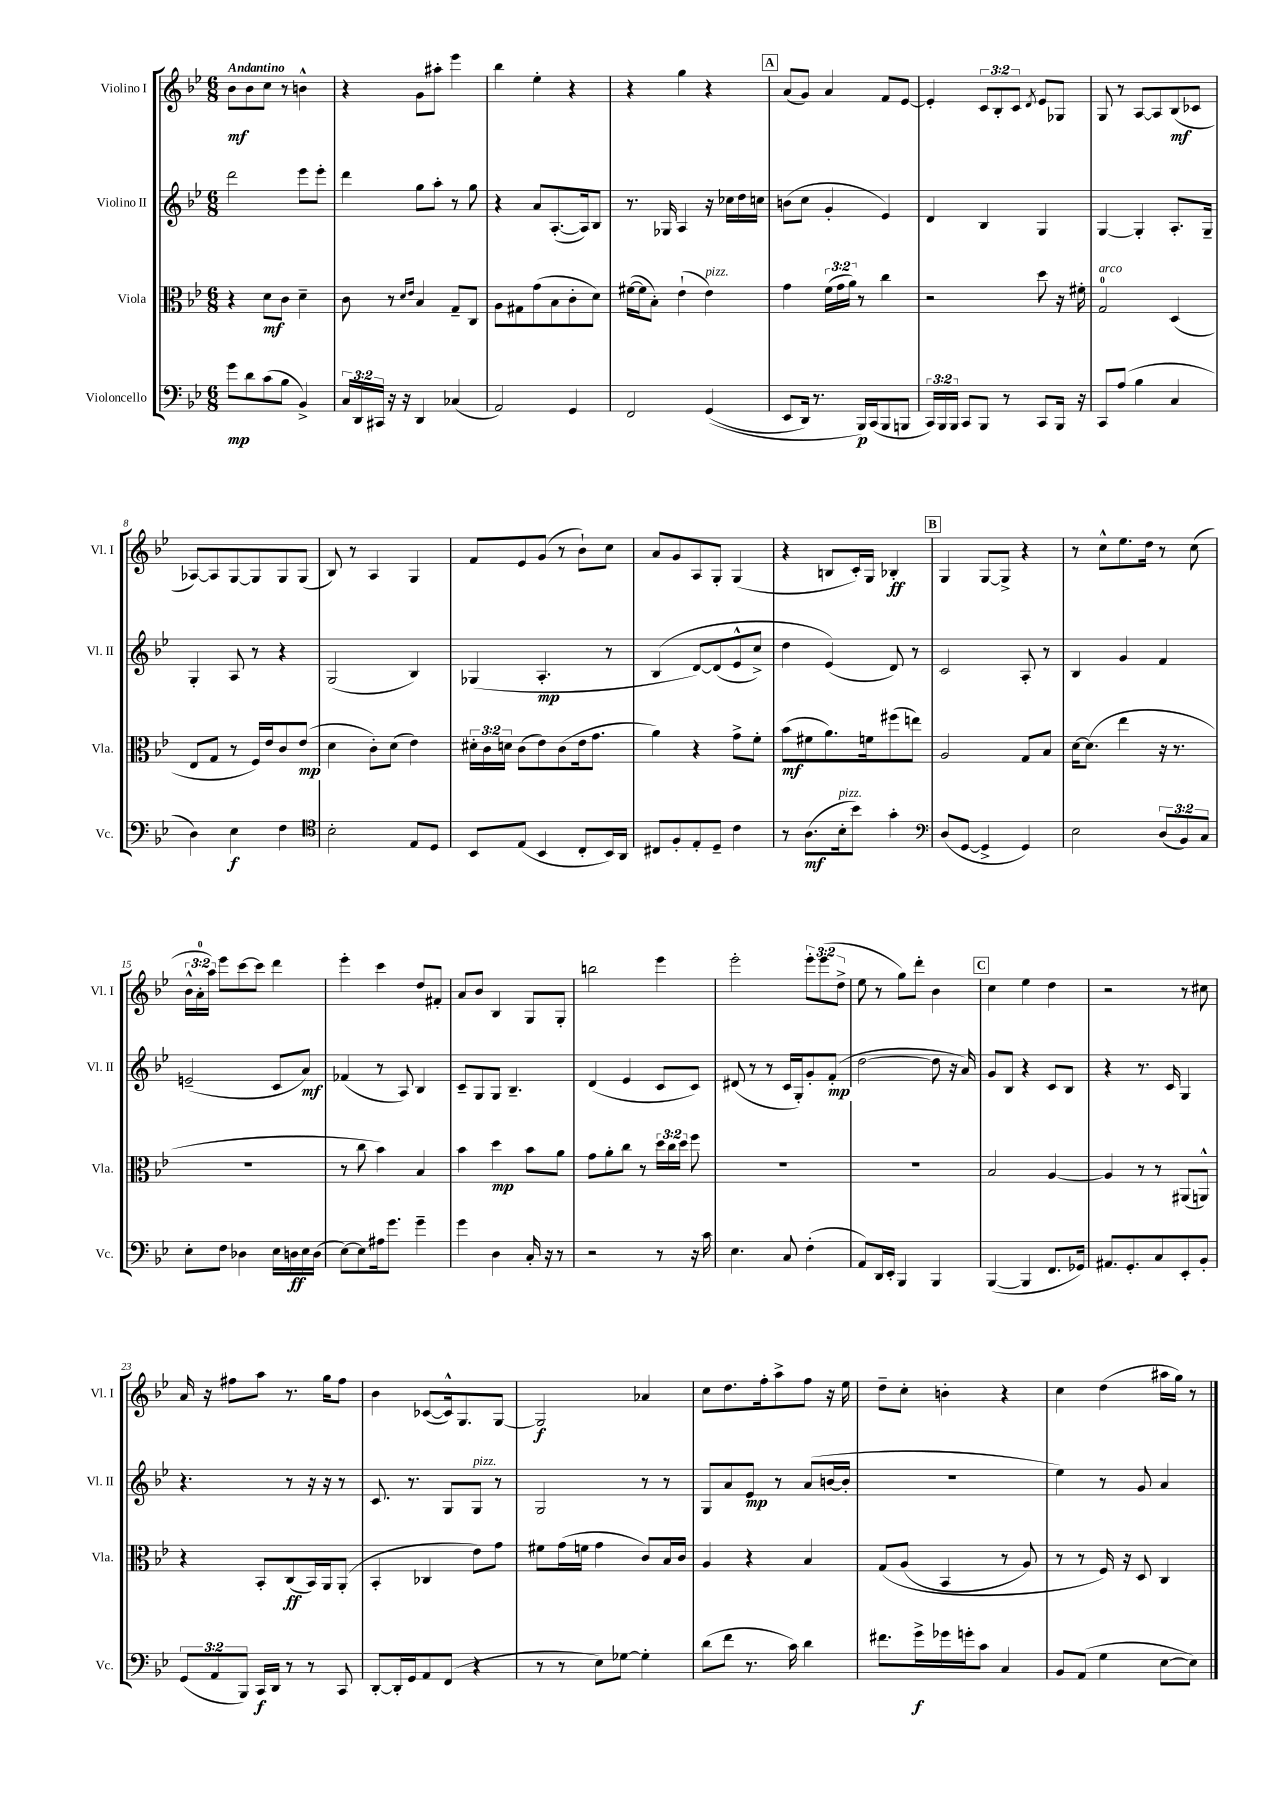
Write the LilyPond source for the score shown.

<<
\new StaffGroup <<
\new Staff = "s0" \with { instrumentName = "Violino I" shortInstrumentName = "Vl. I" } {
    \clef treble \key bes \major \numericTimeSignature \time 6/8 \override Staff.TupletNumber.text = #tuplet-number::calc-fraction-text \tempo "Andantino"
    \autoBeamOff bes'8[\mf bes'8 c''8] r8 b'4-^ |
    r4 g'8[ ais''8]-. ees'''4 |
    bes''4 ees''4-. r4 |
    r4 g''4 r4 |
    \mark \markup { \box "A" } a'8[( g'8]) a'4 f'8[ ees'8]~ |
    ees'4-. \tuplet 3/2 { c'8[ bes8-. c'8] } \acciaccatura { d'8 } ees'8[ ges8] |
    g8 r8 a8[~ a8 bes8\mf( ces'8] |
    aes8[~) aes8 g8~ g8 g8 g8]( |
    bes8) r8 a4 g4 |
    f'8[ ees'8 g'8]( r8 bes'8[-!) c''8] |
    a'8[ g'8 a8 g8]-. g4( |
    r4 b8[ c'16-.) g16] bes4-.\ff |
    \mark \markup { \box "B" } g4 g8[~ g8]-> r4 |
    r8 c''8[-^ ees''8. d''16] r8 c''8( |
    \tuplet 3/2 { bes'16[-^ a'16-0-. a''16]) } ees'''8[ c'''8~ c'''8] d'''4 |
    ees'''4-. c'''4 d''8[ fis'8]-. |
    a'8[ bes'8] bes4 g8[ g8]-. |
    b''2 ees'''4 |
    ees'''2-. \tuplet 3/2 { ees'''8[-. ees'''8( d''8]-> } |
    ees''8 r8 g''8[) d'''8]-. bes'4 |
    \mark \markup { \box "C" } c''4 ees''4 d''4 |
    r2 r8 cis''8 |
    a'16 r16 fis''8[ a''8] r8. g''16[ fis''8] |
    bes'4 ces'8[~( ces'16-^) g8. g8]~ |
    g2\f aes'4 |
    c''8[ d''8. f''16-. a''8-> f''8] r16 ees''16 |
    d''8[-- c''8]-. b'4-. r4 |
    c''4 d''4( ais''16[ g''16]) r8 \bar "|." |
}
\new Staff = "s1" \with { instrumentName = "Violino II" shortInstrumentName = "Vl. II" } {
    \clef treble \key bes \major \numericTimeSignature \time 6/8
    \autoBeamOff d'''2 ees'''8[ ees'''8]-. |
    d'''4 g''8[ a''8]-. r8 g''8 |
    r4 a'8[ a8.~-.( a16) bes8] |
    r8. ges16 a4 r16 ces''16[ d''16 c''16] |
    \mark \markup { \box "A" } b'8[( c''8] g'4-. ees'4) |
    d'4 bes4 g4 |
    g4~ g4-. a8.[-. g16]-- |
    g4-. a8 r8 r4 |
    g2( bes4) |
    ges4( a4.-.\mp r8 |
    bes4\( d'8[~) d'8( ees'8-^ c''8]->) |
    d''4 ees'4(\) d'8) r8 |
    \mark \markup { \box "B" } c'2 a8-. r8 |
    bes4 g'4 f'4 |
    e'2--( c'8[ a'8]\mf) |
    fes'4( r8 a8) bes4 |
    c'8[-- g8 g8] bes4.-- |
    d'4( ees'4 c'8[ c'8]) |
    dis'8( r8 r8 c'16[ g16-.) g'8-. f'8]-.\mp( |
    d''2~ d''8 r16 a'16) |
    \mark \markup { \box "C" } g'8[ bes8] r4 c'8[ bes8] |
    r4 r8. c'16 g4 |
    r4. r8 r16 r16 r8 |
    c'8. r8. g8[ g8]^\markup { \italic "pizz." } r8 |
    g2 r8 r8 |
    g8[ a'8 ees'8]\mp r8 a'8[( b'16~ b'16]-. |
    R2. |
    ees''4) r8 g'8 a'4 \bar "|." |
}
\new Staff = "s2" \with { instrumentName = "Viola" shortInstrumentName = "Vla." } {
    \clef alto \key bes \major \numericTimeSignature \time 6/8 \override Staff.TupletNumber.text = #tuplet-number::calc-fraction-text
    \autoBeamOff r4 d'8[\mf c'8] d'4-- |
    c'8 r8 \grace { d'16[ ees'16] } bes4 g8[-- c8] |
    a8[ gis8 g'8( bes8 c'8-. d'8]) |
    fis'16[~( fis'16 bes8]-.) ees'4-!( ees'4^\markup { \italic "pizz." }) |
    \mark \markup { \box "A" } g'4 \tuplet 3/2 { f'16[( g'16 a'16]) } r8 c''4 |
    r2 d''8 r16 fis'16-. |
    g2-0^\markup { \italic "arco" } d4( |
    ees8[ g8] r8 f16[) ees'16 c'8 ees'8]\mp( |
    d'4 c'8[-.) d'8]( ees'4) |
    \tuplet 3/2 { dis'16[-. c'16 d'16] } c'8[( ees'8) c'8( ees'16 g'8.] |
    a'4) r4 g'8[-> f'8]-. |
    bes'8[\mf( fis'8 a'8.) f'16 fis''8( e''8]) |
    \mark \markup { \box "B" } a2 g8[ bes8] |
    d'16[~ d'8.]( ees''4 r16 r8. |
    R2. |
    r8 c''8 bes'4) bes4 |
    bes'4 d''4\mp bes'8[ a'8] |
    g'8[ a'8-. c''8] r8 \tuplet 3/2 { d''16[ c''16 d''16] } f''8 |
    R2. |
    R2. |
    \mark \markup { \box "C" } bes2 a4~ |
    a4 r8 r8 ais,8[( a,8]-^) |
    r4 bes,8[-. c8\ff( bes,16) a,16 a,8]-.( |
    bes,4-. ces4 ees'8[) g'8] |
    fis'8[ g'16( f'16] g'4 c'8[) bes16 c'16] |
    a4 r4 bes4 |
    g8[\( a8]( bes,4 r8 a8) |
    r8 r8 f16\) r16 d8 c4 \bar "|." |
}
\new Staff = "s3" \with { instrumentName = "Violoncello" shortInstrumentName = "Vc." } {
    \clef bass \key bes \major \numericTimeSignature \time 6/8 \override Staff.TupletNumber.text = #tuplet-number::calc-fraction-text
    \autoBeamOff g'8[\mp d'8 c'8( bes8] bes,4->) |
    \tuplet 3/2 { c16[ d,16 cis,16] } r16 r16 d,4 ces4( |
    a,2) g,4 |
    f,2 g,4(\( |
    \mark \markup { \box "A" } ees,8[ d,16]) r8. bes,,16[\p\) c,16( bes,,8 b,,8] |
    \tuplet 3/2 { c,16[) bes,,16 bes,,16] } c,8[ bes,,8] r8 c,8[ bes,,16] r16 |
    c,8[ a8]( bes4 c4 |
    d4) ees4\f f4 |
    \clef tenor bes2-. ees8[ d8] |
    bes,8[ ees8]( bes,4 c8[-. bes,16) a,16] |
    cis8[ f8-. ees8-. d8]-- c'4 |
    r8 a8.[\mf( bes16-.^\markup { \italic "pizz." } bes'8]) g'4-. |
    \mark \markup { \box "B" } \clef bass d8[( g,8]~ g,4-> g,4) |
    ees2 \tuplet 3/2 { d8[( bes,8) c8] } |
    ees8[-. f8] des4 ees16[ d16\ff ees16 d16]( |
    ees8[~) ees8 ais16 g'8.] g'4-- |
    g'4 d4 c16-. r16 r8 |
    r2 r8 r16 c'16 |
    ees4. c8 f4-.( |
    a,8[) d,16 ees,16]-. bes,,4 bes,,4 |
    \mark \markup { \box "C" } bes,,4~( bes,,4 f,8.[ ges,16]) |
    ais,8.[ g,8.-. c8 ees,8-. bes,8]-. |
    \tuplet 3/2 { g,8[( a,8 bes,,8]) } c,16[\f d,16] r8 r8 c,8 |
    d,8[~-. d,16-. g,16 a,8 f,8]( r4 |
    r8 r8 ees8[) ges8]~ ges4-. |
    d'8[( f'8] r8. c'16) d'4 |
    fis'8.[ g'16->\f ges'16 g'16-. c'8] c4 |
    bes,8[ a,8]( g4 ees8[~ ees8]) \bar "|." |
}
>>
>>
